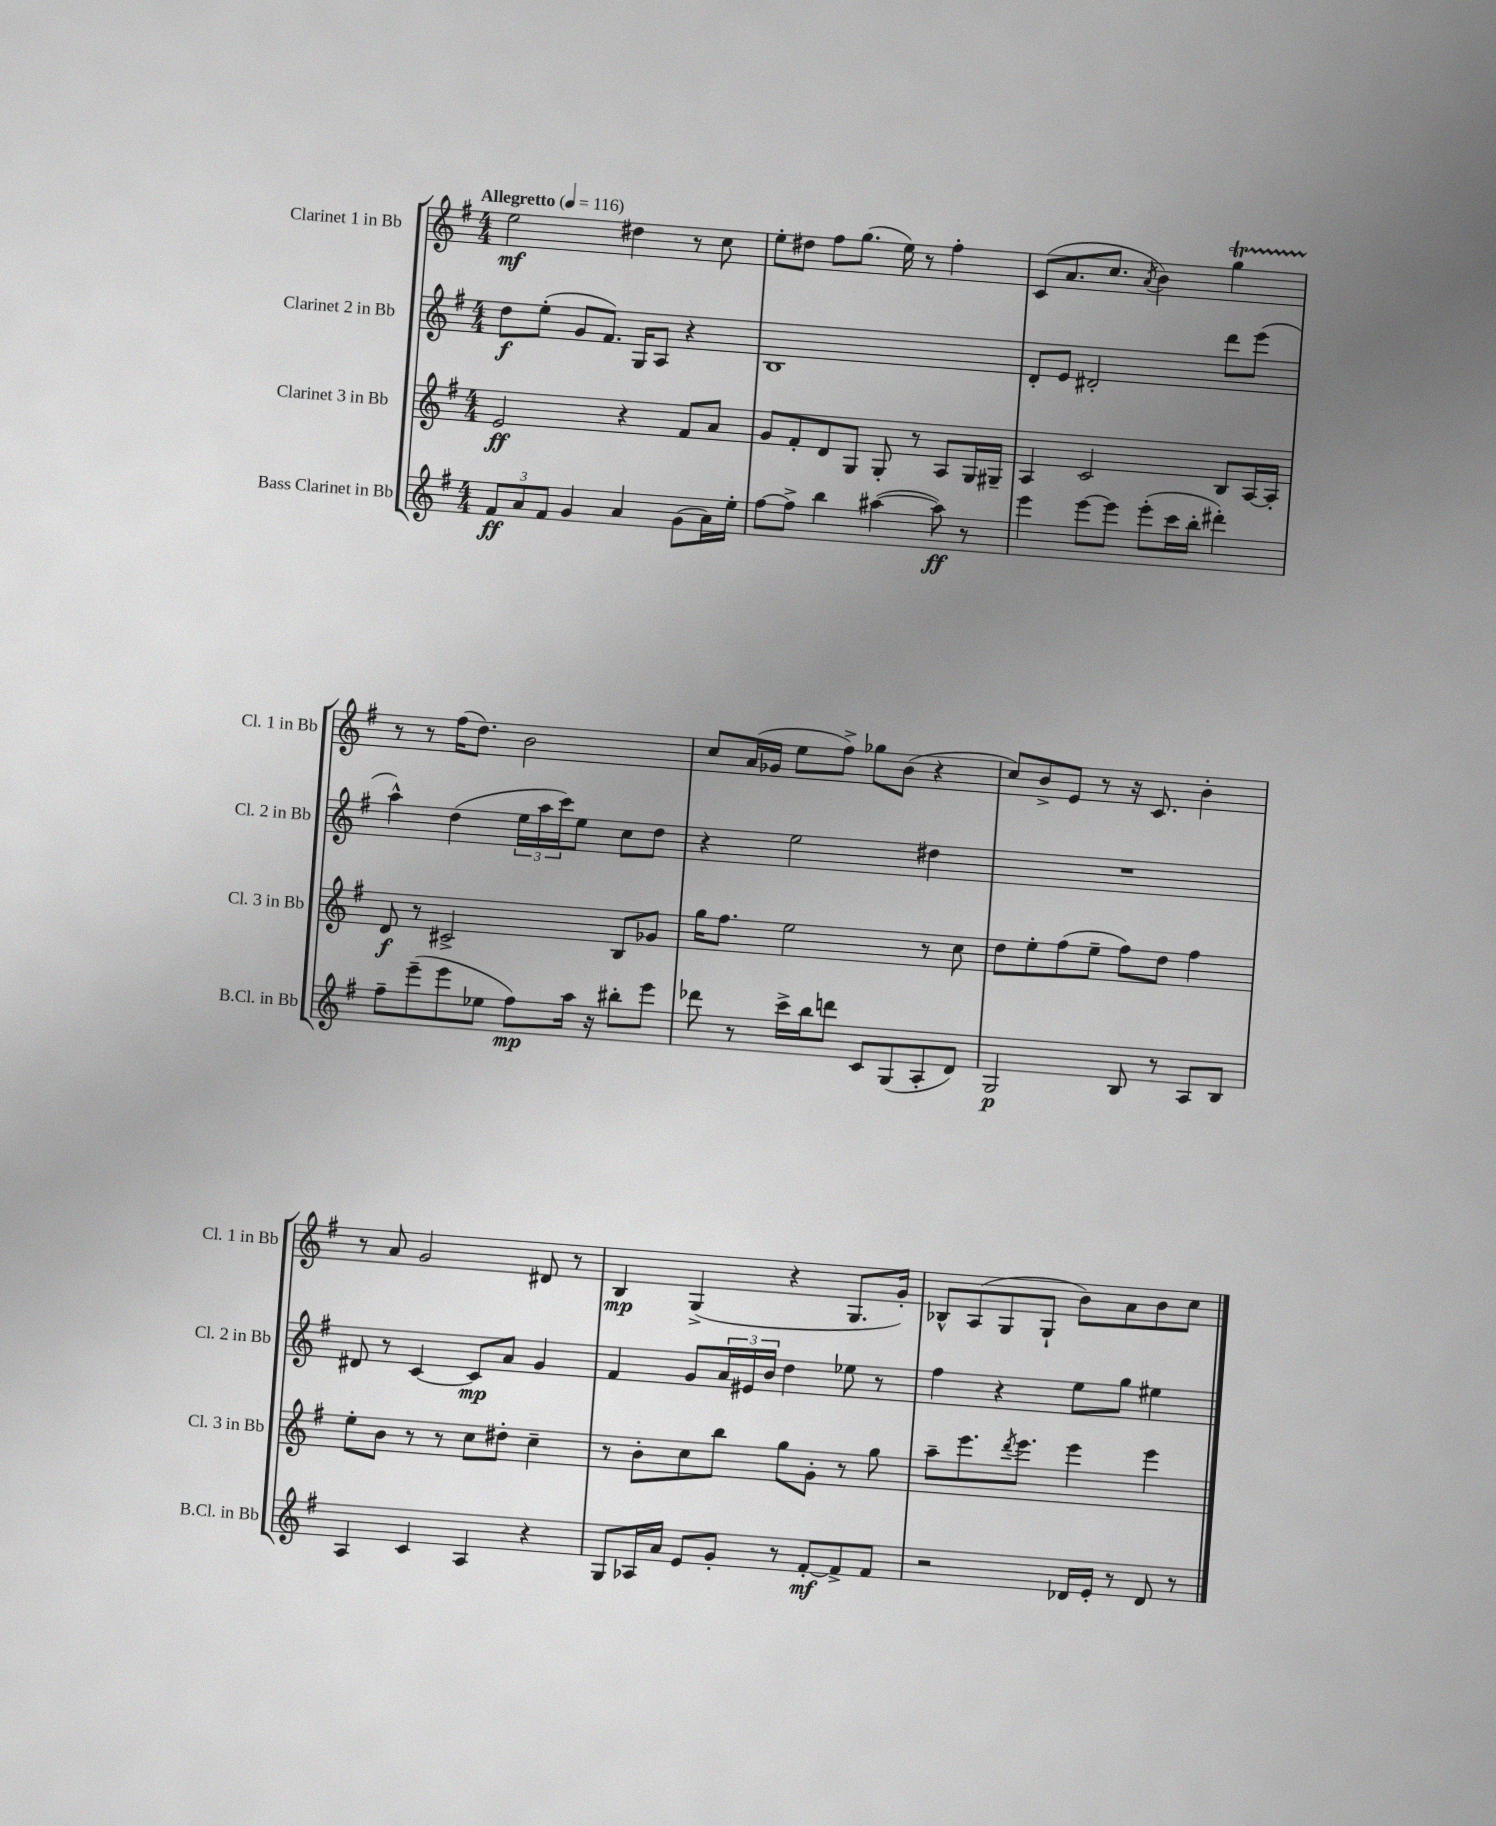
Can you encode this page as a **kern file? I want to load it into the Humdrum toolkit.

**kern	**dynam	**kern	**dynam	**kern	**dynam	**kern	**dynam
*part4	*part4	*part3	*part3	*part2	*part2	*part1	*part1
*staff4	*staff4	*staff3	*staff3	*staff2	*staff2	*staff1	*staff1
*I"Bass Clarinet in Bb	*	*I"Clarinet 3 in Bb	*	*I"Clarinet 2 in Bb	*	*I"Clarinet 1 in Bb	*
*I'B.Cl. in Bb	*	*I'Cl. 3 in Bb	*	*I'Cl. 2 in Bb	*	*I'Cl. 1 in Bb	*
*clefG2	*	*clefG2	*	*clefG2	*	*clefG2	*
*k[f#]	*	*k[f#]	*	*k[f#]	*	*k[f#]	*
*M4/4	*	*M4/4	*	*M4/4	*	*M4/4	*
*MM116	*	*MM116	*	*MM116	*	*MM116	*
=1	=1	=1	=1	=1	=1	=1	=1
!	!	!	!	!	!	!LO:TX:a:B:t=Allegretto	!
12f#/L	ff	2e/	ff	8dd\L	f	2ee\	mf
12a/	.	.	.	.	.	.	.
.	.	.	.	(8ee'\J	.	.	.
12f#/J	.	.	.	.	.	.	.
4g/	.	.	.	8g/L	.	.	.
.	.	.	.	8.f#/J)	.	.	.
4a/	.	4r	.	.	.	4dd#X\	.
.	.	.	.	16G/KL	.	.	.
.	.	.	.	8A/J	.	.	.
(8g\L	.	8f#/L	.	4r	.	8r	.
16a\L)	.	8a/J	.	.	.	8cc\	.
16ee'\JJ	.	.	.	.	.	.	.
=2	=2	=2	=2	=2	=2	=2	=2
[8ff#\L	.	8g/L	.	1B	.	8ee'\L	.
8ff#^\J]	.	8f#'/	.	.	.	8dd#X\J	.
4bb\	.	8d/	.	.	.	8ff#\L	.
.	.	8G/J	.	.	.	(8.gg\J	.
([4aa#X\	.	8G'/	.	.	.	.	.
.	.	.	.	.	.	16ee\)	.
.	.	8r	.	.	.	8r	.
8aa#\])	ff	8A/L	.	.	.	4ff#'\	.
8r	.	16G/L	.	.	.	.	.
.	.	16G#X~/JJ	.	.	.	.	.
=3	=3	=3	=3	=3	=3	=3	=3
4eee\	.	4A/	.	8d'/L	.	(8c/L	.
.	.	.	.	8e/J	.	8.a/	.
[8eee\L	.	2c/	.	2d#X'/	.	.	.
.	.	.	.	.	.	8.cc/J	.
8eee\J]	.	.	.	.	.	.	.
.	.	.	.	.	.	8qa/	.
(8eee'\L	.	.	.	.	.	4b\)	.
16ccc\L	.	.	.	.	.	.	.
16bb'\JJ	.	.	.	.	.	.	.
4ddd#X'\)	.	8B/L	.	8ddd\L	.	4ggT\	.
.	.	[16A/L	.	(8eee\J	.	.	.
.	.	16A'/JJ]	.	.	.	.	.
!!LO:LB:g=z
=4	=4	=4	=4	=4	=4	=4	=4
8ff#~\L	.	8d/	f	4aa^^\)	.	8r	.
(8eee~\	.	8r	.	.	.	8r	.
8eee\	.	2c#X^/	.	(4dd\	.	(16ff#\KL	.
.	.	.	.	.	.	8.dd\J)	.
8ee-X\J	.	.	.	.	.	.	.
8ff#\L)	mp	.	.	24ee\LL	.	2b\	.
.	.	.	.	24aa\	.	.	.
.	.	.	.	24ccc\J)	.	.	.
16aa\Jk	.	.	.	8ee\J	.	.	.
16r	.	.	.	.	.	.	.
8bb#X'\L	.	8B/L	.	8cc\L	.	.	.
8eee\J	.	8g-X/J	.	8dd\J	.	.	.
=5	=5	=5	=5	=5	=5	=5	=5
8ddd-X\	.	16gg\KL	.	4r	.	8cc/L	.
.	.	8.ff#\J	.	.	.	.	.
8r	.	.	.	.	.	(16a/L	.
.	.	.	.	.	.	16g-X/JJ	.
16ccc^\LL	.	2ee\	.	2ee\	.	8ee\L	.
16bb\J	.	.	.	.	.	.	.
8dddn\J	.	.	.	.	.	8ff#^\J)	.
8c/L	.	.	.	.	.	8gg-X\L	.
(8G/	.	.	.	.	.	(8b\J	.
8A'/	.	8r	.	4dd#X\	.	4r	.
8d/J)	.	8cc\	.	.	.	.	.
=6	=6	=6	=6	=6	=6	=6	=6
2G/	p	8dd\L	.	1r	.	8cc/L)	.
.	.	8ee'\	.	.	.	8b^/	.
.	.	(8ff#\	.	.	.	8e/J	.
.	.	8ee~\J	.	.	.	8r	.
8B/	.	8ff#\L)	.	.	.	16r	.
.	.	.	.	.	.	8.c/	.
8r	.	8dd\J	.	.	.	.	.
8A/L	.	4ff#\	.	.	.	4b'\	.
8B/J	.	.	.	.	.	.	.
!!LO:LB:g=z
=7	=7	=7	=7	=7	=7	=7	=7
4A/	.	8ee'\L	.	8d#X/	.	8r	.
.	.	8b\J	.	8r	.	8a/	.
4c/	.	8r	.	[4c/	.	2g/	.
.	.	8r	.	.	.	.	.
4A/	.	8cc\L	.	8c/L]	mp	.	.
.	.	8dd#X'\J	.	8a/J	.	.	.
4r	.	4cc~\	.	4g/	.	8d#X/	.
.	.	.	.	.	.	8r	.
=8	=8	=8	=8	=8	=8	=8	=8
8G/L	.	8r	.	4f#/	.	4B/	mp
16A-X/L	.	8b'\L	.	.	.	.	.
16a/JJ	.	.	.	.	.	.	.
8e/L	.	8cc\	.	8g/L	.	(4G^/	.
8g'/J	.	8bb\J	.	24a/L	.	.	.
.	.	.	.	24e#X/	.	.	.
.	.	.	.	24b/JJ	.	.	.
8r	.	8gg\L	.	4dd\	.	4r	.
[8f#'/L	mf	8g'\J	.	.	.	.	.
8f#^/]	.	8r	.	8ee-X\	.	8.G/L	.
8f#/J	.	8gg\	.	8r	.	.	.
.	.	.	.	.	.	16g'/Jk)	.
=9	=9	=9	=9	=9	=9	=9	=9
2r	.	8aa~\L	.	4ff#\	.	8B-X^^/L	.
.	.	8.eee\	.	.	.	(8A/	.
.	.	.	.	4r	.	8G/	.
.	.	8qddd/	.	.	.	.	.
.	.	8.eee\J	.	.	.	.	.
.	.	.	.	.	.	8G`/J	.
16d-X/LL	.	4eee\	.	8ee\L	.	8b\L)	.
16e'/JJ	.	.	.	.	.	.	.
8r	.	.	.	8gg\J	.	8a\	.
8d-/	.	4eee\	.	4ee#X\	.	8b\	.
8r	.	.	.	.	.	8cc\J	.
==	==	==	==	==	==	==	==
*-	*-	*-	*-	*-	*-	*-	*-
